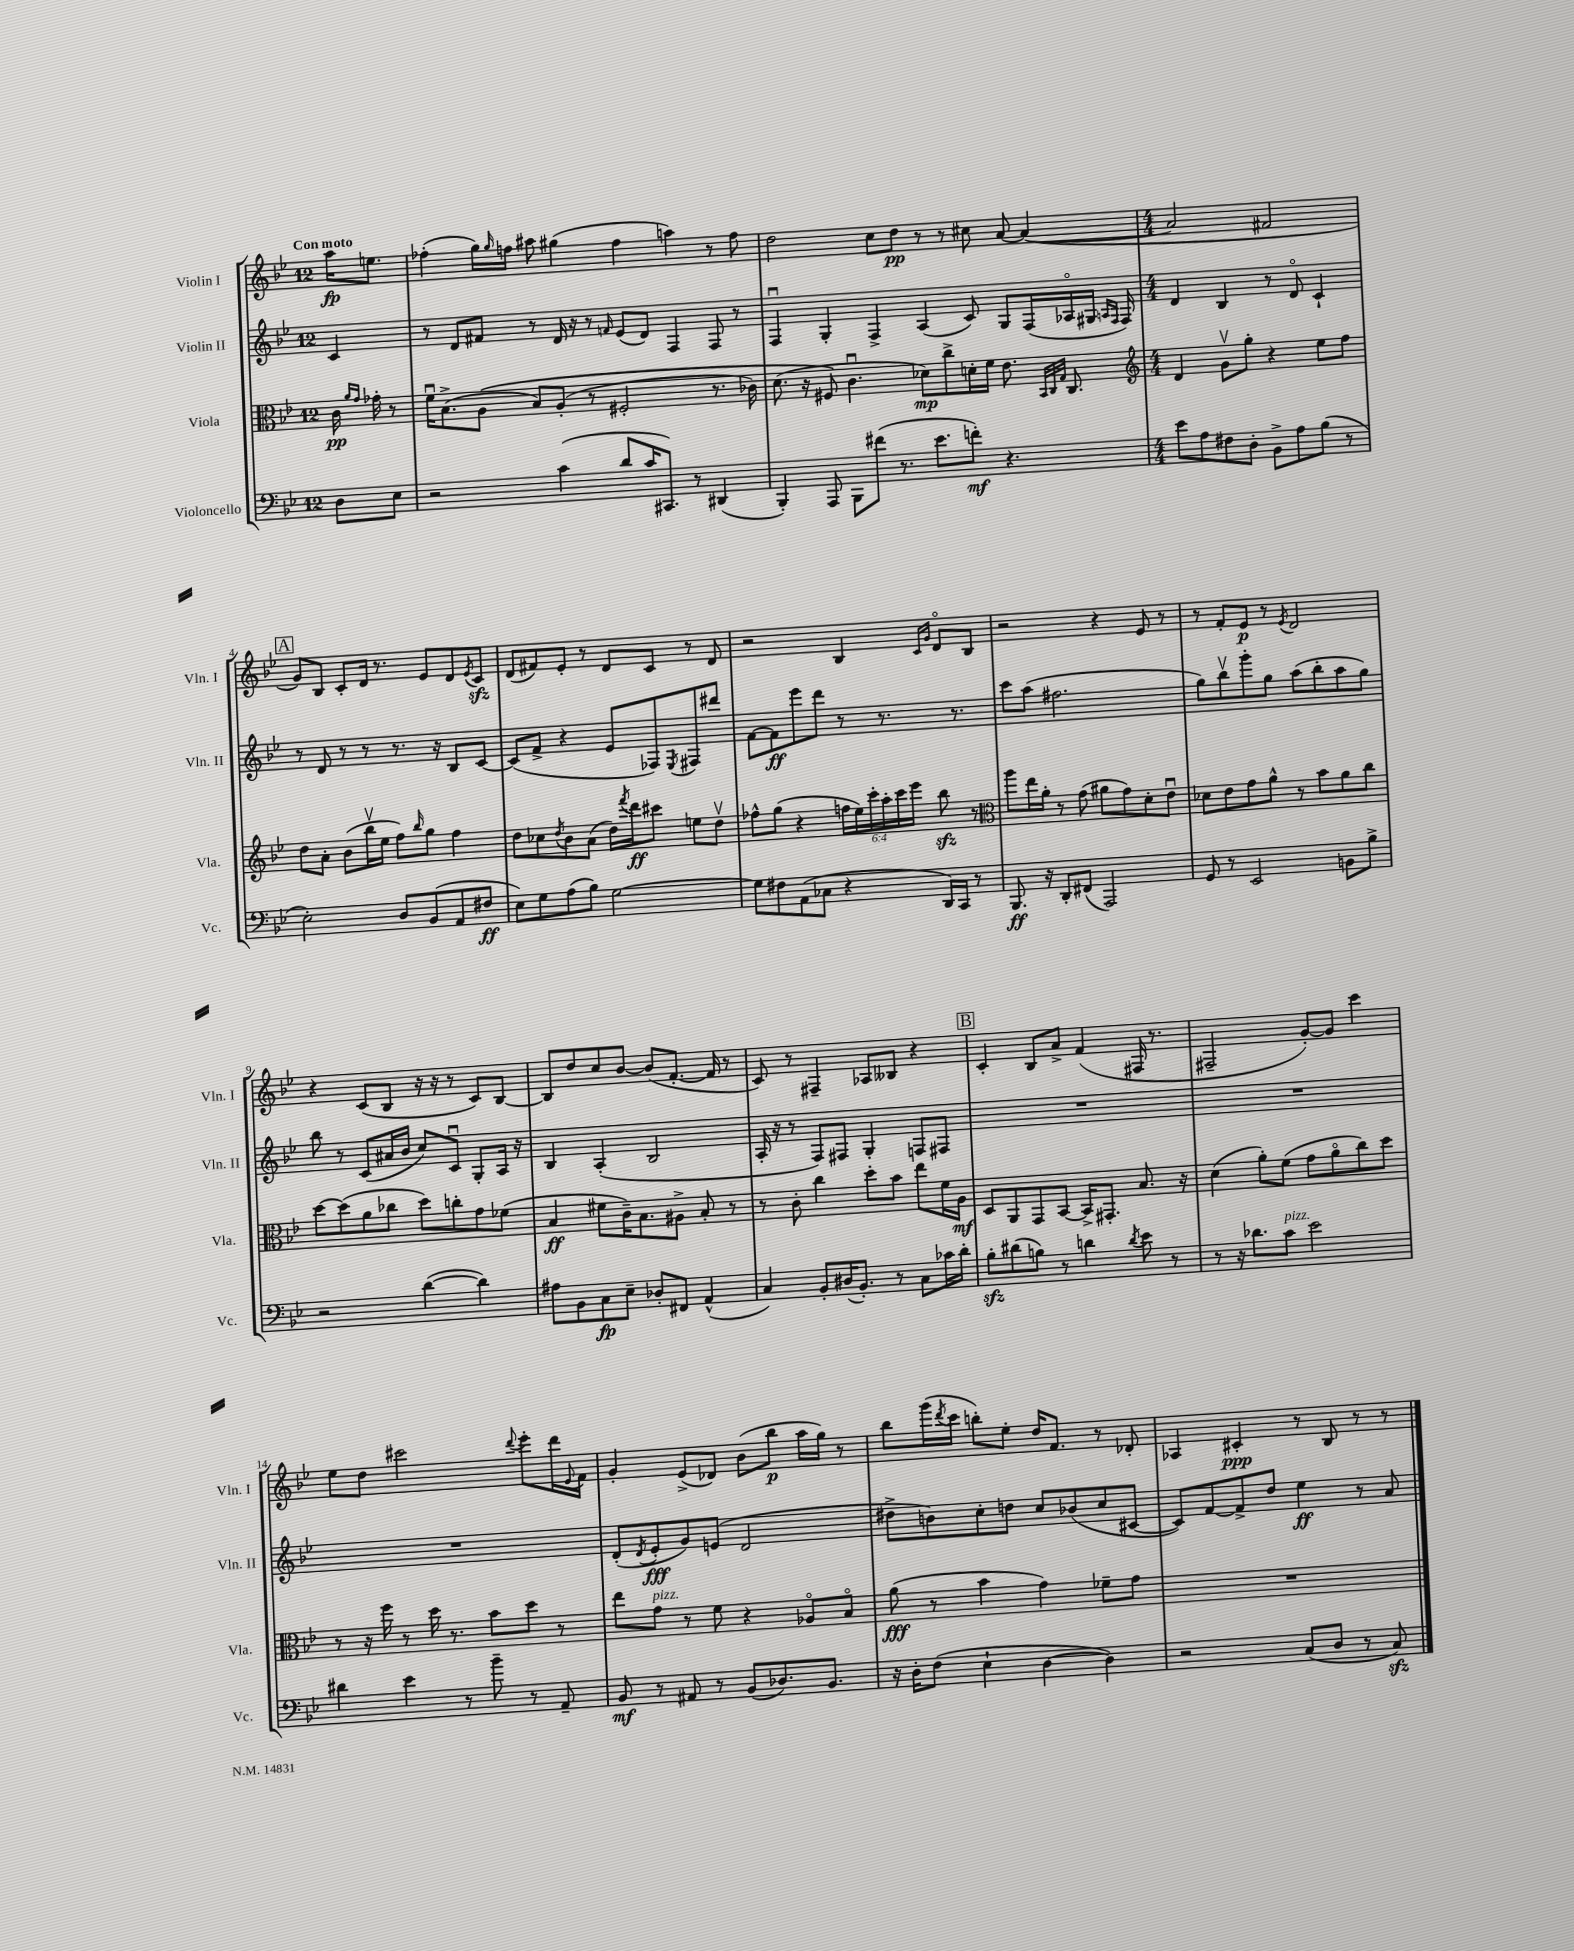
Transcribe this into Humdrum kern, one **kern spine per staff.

**kern	**dynam	**kern	**dynam	**kern	**dynam	**kern	**dynam
*part4	*part4	*part3	*part3	*part2	*part2	*part1	*part1
*staff4	*staff4	*staff3	*staff3	*staff2	*staff2	*staff1	*staff1
*I"Violoncello	*	*I"Viola	*	*I"Violin II	*	*I"Violin I	*
*I'Vc.	*	*I'Vla.	*	*I'Vln. II	*	*I'Vln. I	*
*clefF4	*	*clefC3	*	*clefG2	*	*clefG2	*
*k[b-e-]	*	*k[b-e-]	*	*k[b-e-]	*	*k[b-e-]	*
*M12/8	*	*M12/8	*	*M12/8	*	*M12/8	*
=	=	=	=	=	=	=	=
!	!	!	!	!	!	!LO:TX:a:B:t=Con moto	!
8D\L	.	16c\	pp	4c/	.	16aa\KL	fp
.	.	16qqa/LL	.	.	.	.	.
.	.	16qqg/JJ	.	.	.	.	.
.	.	16g-X'\	.	.	.	8.een\J	.
8E-\J	.	8r	.	.	.	.	.
=1	=1	=1	=1	=1	=1	=1	=1
2r	.	16fu\KL	.	8r	.	(4ff-X'\	.
.	.	(8.B-^\	.	.	.	.	.
.	.	.	.	8d/L	.	.	.
.	.	(8A\J	.	8f#X/J	.	16gg\LL)	.
.	.	.	.	.	.	16qqgg/	.
.	.	.	.	.	.	16ffn\JJ	.
.	.	8B-/L)	.	8r	.	8aa#X\	.
(4c\	.	(8A'/J	.	16d/	.	(4gg#X\	.
.	.	.	.	16r	.	.	.
.	.	8r	.	8r	.	.	.
.	.	.	.	16qqfn/	.	.	.
8d/L	.	2F#X'/	.	(8e-/L	.	4ff\	.
16c/K	.	.	.	8d/J)	.	.	.
8.CC#X/J)	.	.	.	.	.	.	.
.	.	.	.	4F/	.	4aan\)	.
8r	.	.	.	.	.	.	.
(4DD#X/	.	8.r	.	8F/	.	8r	.
.	.	.	.	8r	.	8ff\	.
.	.	16c-X\)	.	.	.	.	.
=2	=2	=2	=2	=2	=2	=2	=2
4BBB-'/)	.	(8.d\	.	4Fu/	.	2dd\	.
.	.	16r	.	.	.	.	.
8AAA/	.	8F#X/)	.	4G'/	.	.	.
8BBB-\L	.	4.cu\	.	.	.	.	.
(8f#X\J	.	.	.	4F^/	.	8cc\L	.
8.r	.	.	.	.	.	8dd\J	pp
.	.	8d-X\L)	mp	(4A/	.	8r	.
8.e-\L	.	.	.	.	.	.	.
.	.	8cc^\	.	.	.	8r	.
8fn'\J)	mf	16dn'\L	.	8c/)	.	8cc#X\	.
.	.	16f\JJ	.	.	.	.	.
4.r	.	8.e-\	.	8G/L	.	[8a/	.
.	.	.	.	(16F/L	.	(4a/_	.
.	.	32qqBB-/LLL	.	.	.	.	.
.	.	32qqC/	.	.	.	.	.
.	.	32qqG/JJJ	.	.	.	.	.
.	.	8.C/	.	16A-X/	.	.	.
.	.	.	.	16G#X/JJ	.	.	.
.	.	.	.	16qqAn/LL	.	.	.
.	.	.	.	16qqF/JJ	.	.	.
.	.	.	.	16F/)	.	.	.
=3	=3	=3	=3	=3	=3	=3	=3
*	*	*clefG2	*	*	*	*	*
*M4/4	*	*M4/4	*	*M4/4	*	*M4/4	*
8e-\L	.	4d/	.	4d/	.	2a/]	.
8A\	.	.	.	.	.	.	.
8F#X\	.	8gv\L	.	4B-/	.	.	.
8D'\J	.	8gg'\J	.	.	.	.	.
8BB-^\L	.	4r	.	8r	.	2f#X/	.
8A\	.	.	.	8d/	.	.	.
(8B-\J	.	8ee-\L	.	4c`/	.	.	.
8r	.	8ff\J	.	.	.	.	.
!!LO:LB:g=z
!!LO:REH:place=s1:t=A
=4	=4	=4	=4	=4	=4	=4	=4
2E-'\)	.	8dd\L	.	8r	.	8g/L)	.
.	.	8a'\J	.	8d/	.	8B-/J	.
.	.	(8b-\L	.	8r	.	8c'/L	.
.	.	16bb-v\L	.	8r	.	16d/Jk	.
.	.	16ee-\JJ	.	.	.	8.r	.
8D/L	.	8ff\L)	.	8.r	.	.	.
.	.	16qqbb-/	.	.	.	.	.
(8BB-/	.	8gg\J	.	.	.	8e-/L	.
.	.	.	.	16r	.	.	.
8AA/	.	4ff\	.	8B-/L	.	8d/	.
.	.	.	.	.	.	8qe-/	.
8F#X/J	ff	.	.	[8c/J	.	8czz/J	.
=5	=5	=5	=5	=5	=5	=5	=5
8E-\L)	.	8dd\L	.	(8c/L]	.	(8d/L	.
8G\	.	8cc-X\	.	8f^/J	.	8f#X/)	.
.	.	8qdd/	.	.	.	.	.
(8A\	.	8b-\	.	4r	.	8e-'/J	.
8B-\J)	.	(8a\J	.	.	.	8r	.
[2G\	.	16dd\LL)	.	8e-/L	.	8d/L	.
.	.	8qfff/	.	.	.	.	.
.	.	16ddd\J	ff	.	.	.	.
.	.	8ccc#X\J	.	8F-X/)	.	8c/J	.
.	.	.	.	8qE-/	.	.	.
.	.	8een\L	.	8F#X/	.	8r	.
.	.	8ddv\J	.	8ddd#X/J	.	8d/	.
=6	=6	=6	=6	=6	=6	=6	=6
8G\L]	.	8ff-X^^\L	.	[8f\L	.	2r	.
8F#X\	.	(8gg\J	.	8f\]	ff	.	.
(8AA\	.	4r	.	8eee-\	.	.	.
8C-X\J	.	.	.	8ddd\J	.	.	.
4r	.	24ffn\LL	.	8r	.	4B-/	.
.	.	24ee-\)	.	.	.	.	.
.	.	24ccc'\	.	.	.	.	.
.	.	24aa'\	.	8.r	.	.	.
.	.	24ccc\	.	.	.	.	.
.	.	24eee-\JJ	.	.	.	.	.
.	.	.	.	.	.	16qqc/LL	.
.	.	.	.	.	.	16qqg/JJ	.
16DD/LL)	.	8bb-zz\	.	.	.	8d/L	.
16CC/JJ	.	.	.	8.r	.	.	.
8r	.	8r	.	.	.	8B-/J	.
=7	=7	=7	=7	=7	=7	=7	=7
*	*	*clefC3	*	*	*	*	*
8.BBB-/	ff	8aa\L	.	8ccc\L	.	2r	.
.	.	16ee-\L	.	(8aa\J	.	.	.
16r	.	16a'\JJ	.	.	.	.	.
8DD'/L	.	8r	.	2.ff#X\	.	.	.
(8FF#X/J	.	(8g\	.	.	.	.	.
2AAA/)	.	8a#X\L	.	.	.	4r	.
.	.	8g\)	.	.	.	.	.
.	.	8d'\	.	.	.	8e-/	.
.	.	8e-u\J	.	.	.	8r	.
=8	=8	=8	=8	=8	=8	=8	=8
8GG/	.	8d-X\L	.	8gg\L)	.	8r	.
8r	.	8e-\	.	8bb-v\	.	8f'/L	.
2EE-/	.	8g\	.	8ggg'\	.	8e-/J	p
.	.	8a^^\J	.	8gg\J	.	8r	.
.	.	.	.	.	.	8qe-/	.
.	.	8r	.	(8aa\L	.	2d/	.
.	.	8b-\L	.	8bb-'\	.	.	.
8BBn\L	.	8a\	.	8aa\	.	.	.
8B-^\J	.	8cc\J	.	8gg\J)	.	.	.
!!LO:LB:g=z
=9	=9	=9	=9	=9	=9	=9	=9
2r	.	[8dd\L	.	8bb-\	.	4r	.
.	.	(8dd\]	.	8r	.	.	.
.	.	8a\	.	(8c/L	.	(8c/L	.
.	.	8cc-X\J	.	16a#X/L	.	8B-/J	.
.	.	.	.	16b-/JJ	.	.	.
([4d\	.	8dd\L)	.	8cc/L)	.	16r	.
.	.	.	.	.	.	16r	.
.	.	8ccn'\	.	8cu/J	.	8r	.
4d\])	.	8g\	.	8G'/L	.	8c/L)	.
.	.	(8f-X\J	.	16A/Jk	.	[8B-/J	.
.	.	.	.	16r	.	.	.
=10	=10	=10	=10	=10	=10	=10	=10
8A#X\L	.	4B-/	ff	4B-/	.	8B-/L]	.
8BB-\	.	.	.	.	.	8dd/	.
8C\	fp	8f#X\L	.	(4A'/	.	8cc/	.
8E-~\J	.	16c~\K)	.	.	.	[8b-/J	.
.	.	8.B-\	.	.	.	.	.
8D-X'/L	.	.	.	2B-/	.	(8b-/L]	.
8FF#X/J	.	8A#X^\J	.	.	.	[8.f'/J	.
(4AA^^/	.	8B-'/	.	.	.	.	.
.	.	.	.	.	.	16f/]	.
.	.	8r	.	.	.	8r	.
=11	=11	=11	=11	=11	=11	=11	=11
4C/)	.	8r	.	16A'/	.	8c/)	.
.	.	.	.	16r	.	.	.
.	.	8c'\	.	8r	.	8r	.
8BB-'/L	.	4cc\	.	8F/L)	.	4F#X~/	.
(16D#X/K	.	.	.	8F#X/J	.	.	.
8.BB-'/J)	.	.	.	.	.	.	.
.	.	8dd'\L	.	4G'/	.	8A-X/L	.
8r	.	8b-\J	.	.	.	8B--X/J	.
8C\L	.	8ee-\L	.	8Fn/L	.	4r	.
16c-X\L	.	16f\L	.	8F#X/J	.	.	.
16d'\JJ	.	16A\JJ	mf	.	.	.	.
!!LO:REH:place=s1:t=B
=12	=12	=12	=12	=12	=12	=12	=12
8B-zz'\L	.	8D/L	.	1r	.	4c'/	.
(8d#X\	.	8AA/	.	.	.	.	.
8Bn\J)	.	8GG/	.	.	.	8B-/L	.
8r	.	[8BB-/J	.	.	.	8a^/J	.
4dn\	.	16BB-^/KL]	.	.	.	(4f/	.
.	.	8.GG#X'/J	.	.	.	.	.
8qd/	.	.	.	.	.	.	.
8e-\	.	8.B-/	.	.	.	16F#X/	.
.	.	.	.	.	.	8.r	.
8r	.	.	.	.	.	.	.
.	.	16r	.	.	.	.	.
=13	=13	=13	=13	=13	=13	=13	=13
8r	.	(4d\	.	1r	.	2F#X~/	.
16r	.	.	.	.	.	.	.
8.d-X\L	.	.	.	.	.	.	.
.	.	8a'\L)	.	.	.	.	.
!LO:TX:a:i:t=pizz.	!	!	!	!	!	!	!
8c\J	.	(8f\J	.	.	.	.	.
2e-\	.	8g\L	.	.	.	[8g'/L)	.
.	.	8a\	.	.	.	8g/J]	.
.	.	8cc\)	.	.	.	4ccc\	.
.	.	8dd\J	.	.	.	.	.
!!LO:LB:g=z
=14	=14	=14	=14	=14	=14	=14	=14
4d#X\	.	8r	.	1r	.	8ee-\L	.
.	.	16r	.	.	.	8dd\J	.
.	.	16ff\	.	.	.	.	.
4e-\	.	8r	.	.	.	2ccc#X\	.
.	.	16dd\	.	.	.	.	.
.	.	8.r	.	.	.	.	.
8r	.	.	.	.	.	.	.
8b-~\	.	8b-\L	.	.	.	.	.
.	.	.	.	.	.	8qqddd/	.
8r	.	8dd\J	.	.	.	8eee-'\L	.
8AA~/	.	8r	.	.	.	16ddd\L	.
.	.	.	.	.	.	8qqe-/	.
.	.	.	.	.	.	16f\JJ	.
=15	=15	=15	=15	=15	=15	=15	=15
8BB-/	mf	8ee-\L	.	(8d'/L	.	4g'/	.
.	.	.	.	8qd/	.	.	.
!	!	!LO:TX:a:i:t=pizz.	!	!	!	!	!
8r	.	8g\J	.	8e-'/	fff	.	.
8AA#X/	.	8r	.	8g/)	.	(8e-^/L	.
8r	.	8f\	.	(8en/J	.	8d-X/J)	.
(8BB-/L	.	4r	.	2d/	.	(8b-\L	.
8.D-X/)	.	.	.	.	.	8bb-\J	p
.	.	8A-X/L	.	.	.	16aa\LL	.
8.BB-/J	.	.	.	.	.	16gg\JJ)	.
.	.	8B-/J	.	.	.	8r	.
=16	=16	=16	=16	=16	=16	=16	=16
16r	.	(8a\	fff	8dd#X^\L	.	8bb-\L	.
16D'\KL	.	.	.	.	.	.	.
(8F\J	.	8r	.	8bn\)	.	(16ggg\L	.
.	.	.	.	.	.	8qddd/	.
.	.	.	.	.	.	16ccc\JJ	.
4E-`\	.	4b-\	.	8cc'\	.	8bbn'\L)	.
.	.	.	.	8ddn\J	.	8ee-'\J	.
[4D\	.	4g\)	.	8cc/L	.	16dd/KL	.
.	.	.	.	.	.	8.f/J	.
.	.	.	.	(8b-X/	.	.	.
4D\])	.	8f-X~\L	.	8cc/	.	8r	.
.	.	8g\J	.	[8c#X/J	.	8d-X'/	.
=17	=17	=17	=17	=17	=17	=17	=17
2r	.	1r	.	8c#/L])	.	4A-X/	.
.	.	.	.	[8f/	.	.	.
.	.	.	.	8f^/]	.	4c#X'/	ppp
.	.	.	.	8dd/J	.	.	.
(8C/L	.	.	.	4ee-\	ff	8r	.
8D/J	.	.	.	.	.	8B-/	.
8r	.	.	.	8r	.	8r	.
8Czz/)	.	.	.	8a/	.	8r	.
==	==	==	==	==	==	==	==
*-	*-	*-	*-	*-	*-	*-	*-
